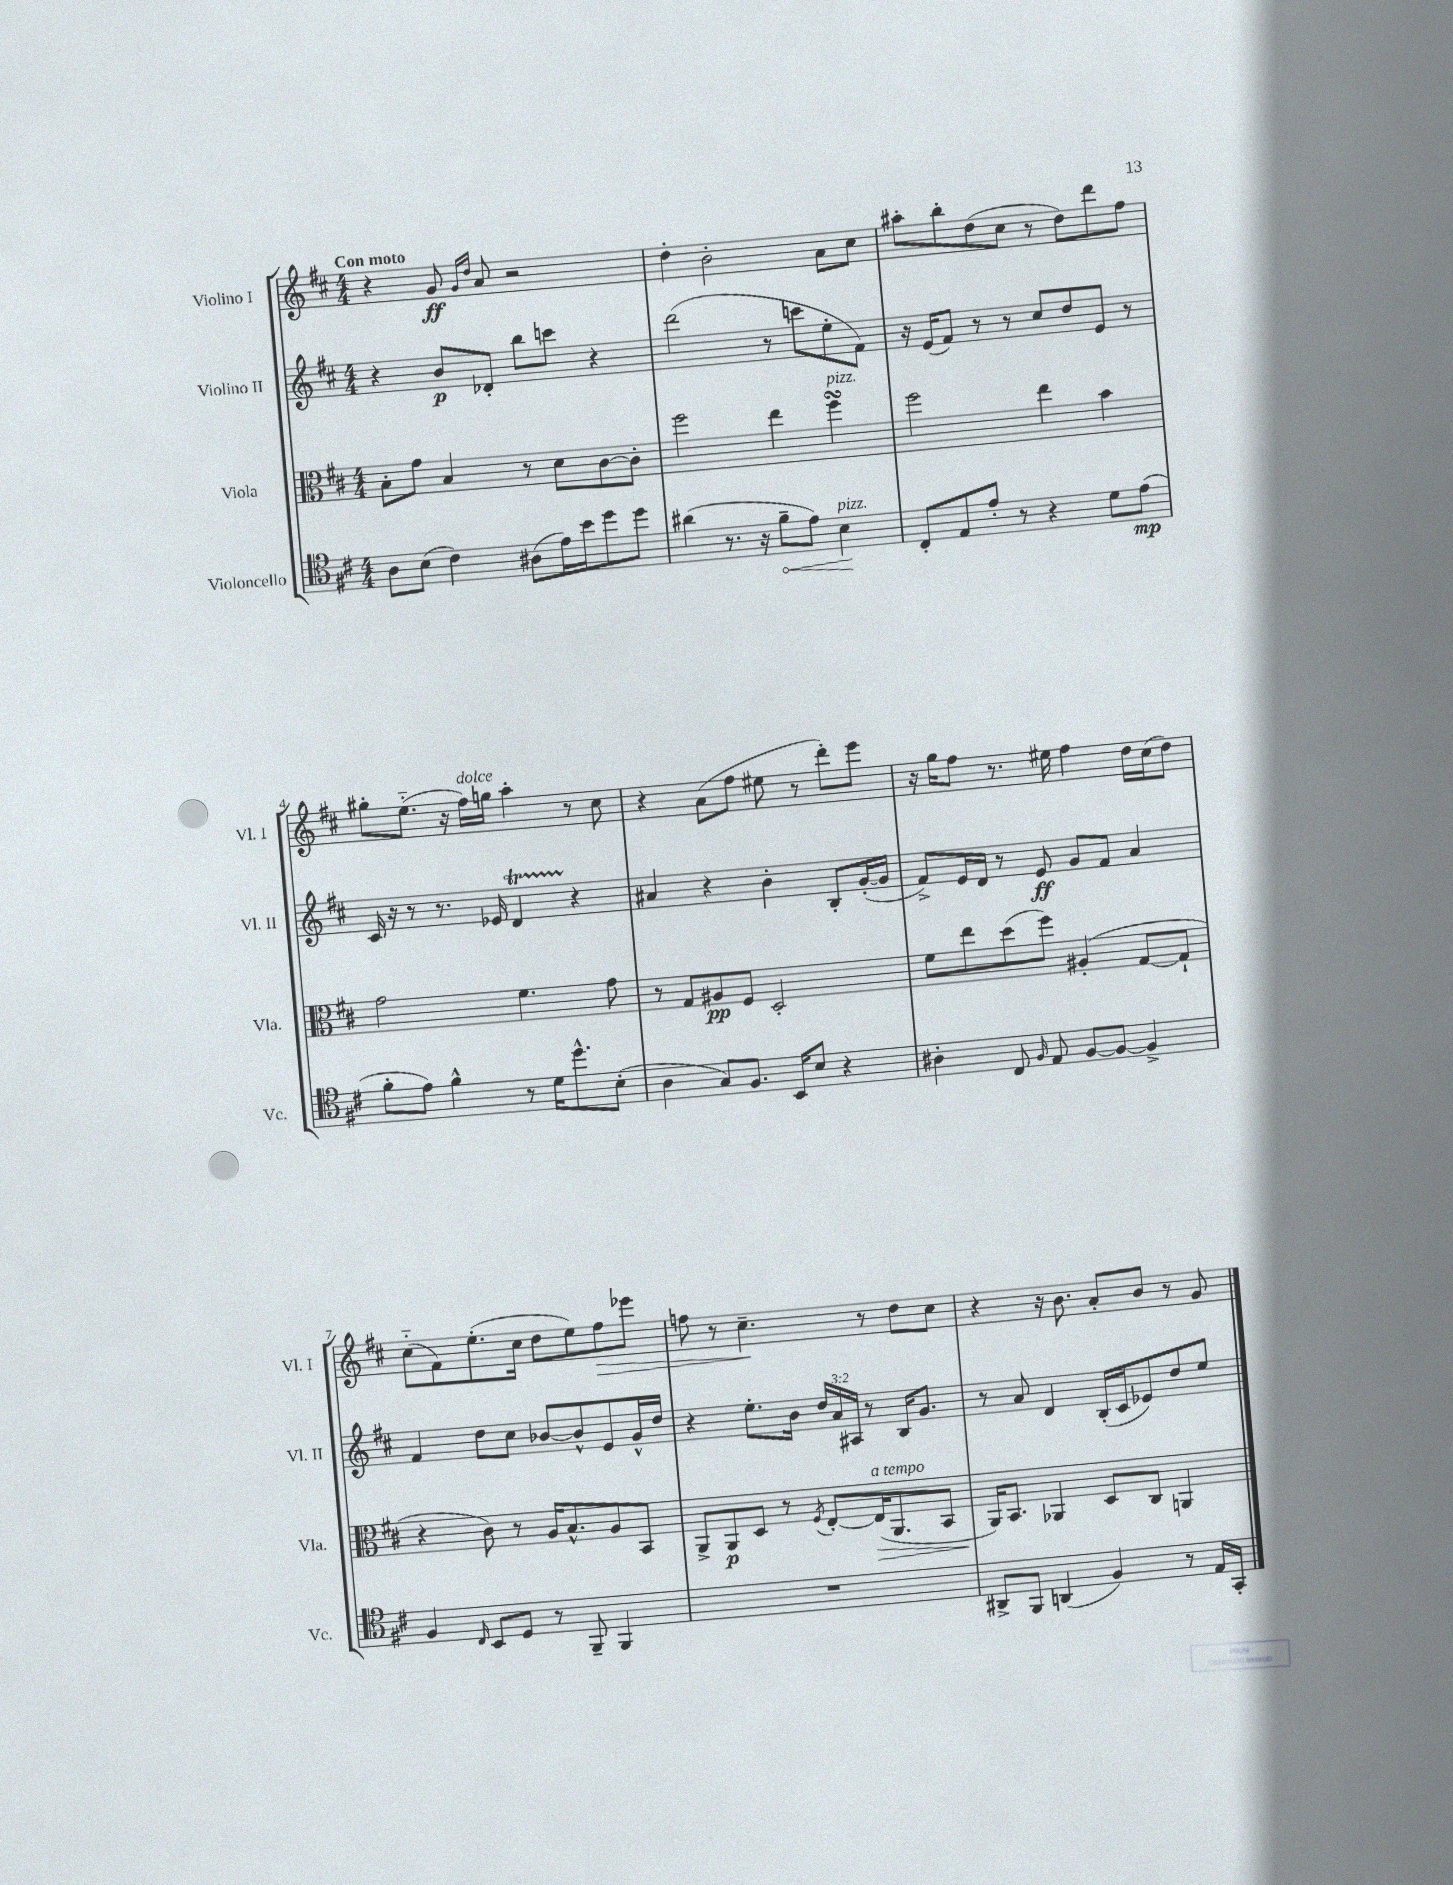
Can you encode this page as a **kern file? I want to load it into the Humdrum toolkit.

**kern	**kern	**kern	**kern
*staff4	*staff3	*staff2	*staff1
*clefC4	*clefC3	*clefG2	*clefG2
*k[f#c#]	*k[f#c#]	*k[f#c#]	*k[f#c#]
*M4/4	*M4/4	*M4/4	*M4/4
8A\L	8B'\L	4r	4r
(8B\J	8g\J	.	.
4c#\)	4B/	8b/L	8g/
.	.	.	16qqg/LL
.	.	.	16qqdd/JJ
.	.	8d-'/J	8a/
(8A#\L	8r	8bb\L	2r
16e\L)	8d\L	8ccc\J	.
16b\J	.	.	.
8dd\	[8c#\	4r	.
8dd\J	8c#'\]J	.	.
=	=	=	=
(4a#\	2ff#\	(2ddd\	4dd'\
8.r	.	.	2b'\
16r	.	.	.
8f#~\L	4ee\	8r	.
8e\J)	.	8ccc\L	.
4B\	4ff#\	8ee'\	8a\L
.	.	8f#\J)	8cc#\J
=	=	=	=
8C#'/L	2ff#\	16r	8aa#'\L
.	.	(16e/LK	.
8E/	.	8f#/J)	8bb'\
8e'/J	.	8r	(8dd\
8r	.	8r	8cc#\J
4r	4ee\	8cc#/L	8r
.	.	8dd/	8dd\L)
8d\L	4b\	8e/J	8ddd\
(8e\J	.	8r	8ff#\J
=	=	=	=
8f#'\L	2g\	16c#/	8gg#'\L
.	.	16r	.
8e\J)	.	8r	(8.ee'~\J
4f#^^\	.	8.r	.
.	.	.	16r
.	.	.	16ff#\LL)
.	.	16e-/	16gg\JJ
8r	4.f#\	4d/	4aa'\
16d\LK	.	.	.
8.dd^^\	.	.	.
.	.	4r	8r
(8B'\J	8g\	.	8cc#\
=	=	=	=
4A\	8r	4a#/	4r
.	8G/L	.	.
8G/L)	8A#/	4r	(8a\L
8.F#/J	8F#/J	.	8ff#\J
.	2D'/	4b'\	8ee#\
16BB/LK	.	.	.
8B/J	.	.	8r
4r	.	8B'/L	8ddd'\L)
.	.	([16g'/L	8eee\J
.	.	16g/]JJ	.
=	=	=	=
4A#'\	8f#\L	8f#^/L)	16r
.	.	.	16gg\LK
.	8ee\	16e/L	8ff#\J
.	.	16d/JJ	.
8C#/	(8dd\	8r	8.r
16qqF#/	.	.	.
8E/	8ff#\J)	8e/	.
.	.	.	16ee#\
[8F#/L	(4A#'/	8g/L	4ff#\
8F#/_J	.	8f#/J	.
4F#^/]	[8G/L	4a/	16dd\LL
.	.	.	(16cc#\J
.	8G`/]J	.	8dd\J)
=	=	=	=
4F#/	4r	4f#/	(8cc#'~\L
.	.	.	8f#\)
16qqC#/	.	.	.
8BB/L	8c#\)	8dd\L	(8.ee'\
8D/J	8r	8cc#\J	.
.	.	.	16cc#\Jk
8r	16A/LK	[8b-/L	8dd\L
.	8.B^^/	.	.
8FF#~/	.	8b-^^/]	8ee\)
4FF#/	8A/	8e/	8ff#\
.	8BB/J	16g^^/L	8eee-\J
.	.	16dd/JJ	.
=	=	=	=
1r	8AA^/L	4r	8ff\
.	8AA/	.	8r
.	8D/J	8.ee'\L	4.cc#~\
.	8r	.	.
.	.	16b\Jk	.
.	8qF#/	.	.
.	[8E'/L	24dd/LL	.
.	.	24a/	.
.	.	24A#/JJ	.
.	(16E/]K	8r	8r
.	8.AA/	.	.
.	.	16B/LK	8dd\L
.	.	8.g/J	.
.	8BB/J	.	8cc#\J
=	=	=	=
8AA#^/L	16AA/LK)	8r	4r
.	8.BB/J	.	.
8FF#/J	.	8a/	.
(4AA/	4AA-/	4d/	16r
.	.	.	8.b\
4F#/)	8D/L	(16B'/LL	8a'/L
.	.	16c#/J	.
.	8C#/J	8e-/)	8b/J
8r	4AA/	8dd/	8r
16E/LL	.	8ee/J	8g/
16GG'/JJ	.	.	.
==	==	==	==
*-	*-	*-	*-
